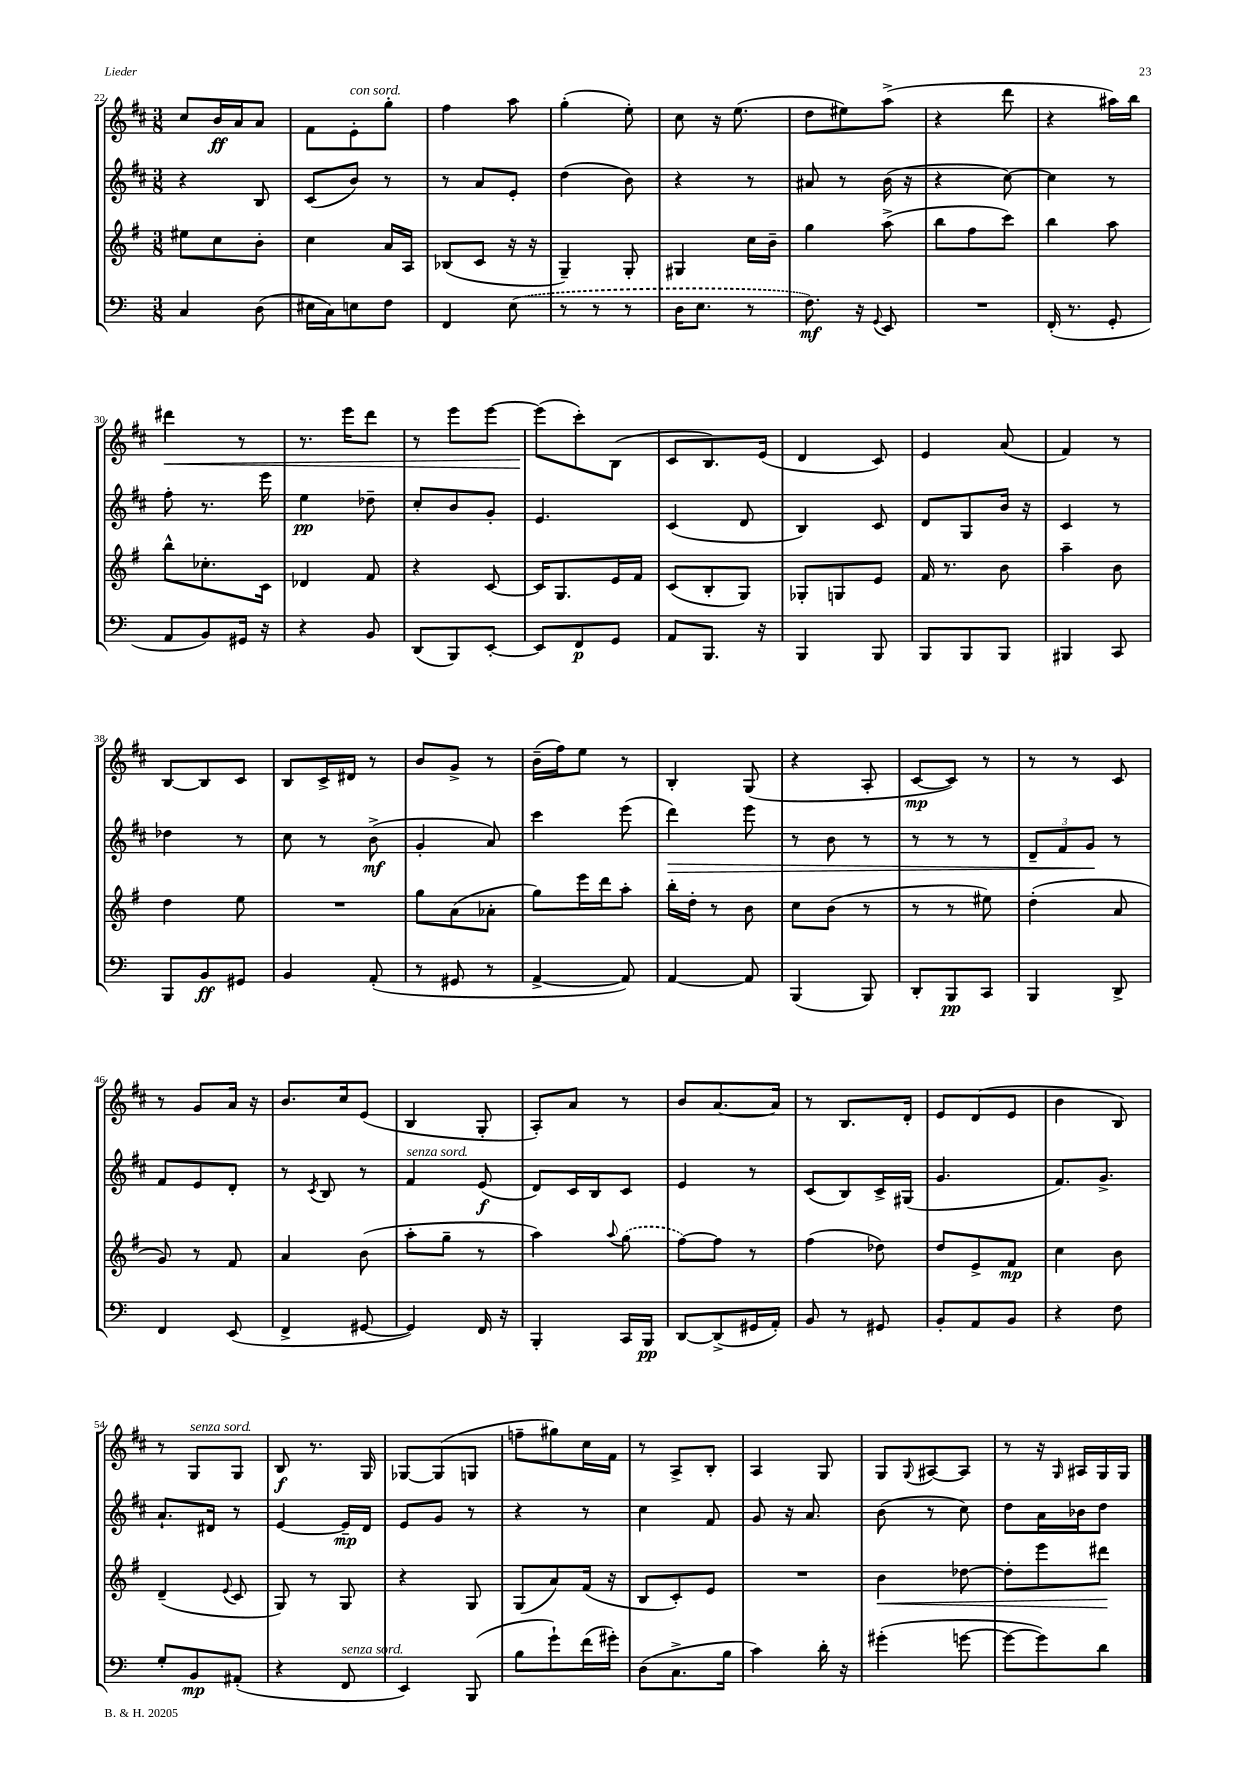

**kern	**dynam	**kern	**dynam	**kern	**dynam	**kern	**dynam
*part4	*part4	*part3	*part3	*part2	*part2	*part1	*part1
*staff4	*staff4	*staff3	*staff3	*staff2	*staff2	*staff1	*staff1
*clefF4	*	*clefG2	*	*clefG2	*	*clefG2	*
*k[]	*	*k[f#]	*	*k[f#c#]	*	*k[f#c#]	*
*M3/8	*	*M3/8	*	*M3/8	*	*M3/8	*
=22	=22	=22	=22	=22	=22	=22	=22
4C/	.	8ee#X\L	.	4r	.	8cc#/L	.
.	.	8cc\	.	.	.	16b/L	ff
.	.	.	.	.	.	16a/J	.
(8D\	.	8b'\J	.	8B/	.	8a/J	.
=23	=23	=23	=23	=23	=23	=23	=23
16E#X\LL	.	4cc\	.	(8c#/L	.	8f#\L	.
16C\J)	.	.	.	.	.	.	.
!	!	!	!	!	!	!LO:TX:a:i:t=con sord.	!
8En\	.	.	.	8b/J)	.	8e'\	.
8F\J	.	16a/LL	.	8r	.	8gg'\J	.
.	.	16A/JJ	.	.	.	.	.
=24	=24	=24	=24	=24	=24	=24	=24
4FF/	.	(8B-X/L	.	8r	.	4ff#\	.
.	.	8c/J	.	8a/L	.	.	.
(8E\	.	16r	.	8e'/J	.	8aa\	.
.	.	16r	.	.	.	.	.
=25	=25	=25	=25	=25	=25	=25	=25
8r	.	4G~/)	.	(4dd\	.	(4gg'\	.
8r	.	.	.	.	.	.	.
8r	.	8G'/	.	8b\)	.	8ee'\)	.
=26	=26	=26	=26	=26	=26	=26	=26
16D\KL	.	4G#X/	.	4r	.	8cc#\	.
8.E\J	.	.	.	.	.	.	.
.	.	.	.	.	.	16r	.
.	.	.	.	.	.	(8.ee\	.
8r	.	16cc\LL	.	8r	.	.	.
.	.	16b~\JJ	.	.	.	.	.
=27	=27	=27	=27	=27	=27	=27	=27
8.F\)	mf	4gg\	.	8a#X/	.	8dd\L	.
.	.	.	.	8r	.	8ee#X\)	.
16r	.	.	.	.	.	.	.
8qqGG/	.	.	.	.	.	.	.
8EE/	.	(8aa^\	.	(16b\	.	(8aa^\J	.
.	.	.	.	16r	.	.	.
=28	=28	=28	=28	=28	=28	=28	=28
4.r	.	8bb\L	.	4r	.	4r	.
.	.	8ff#\	.	.	.	.	.
.	.	8ccc\J)	.	[8cc#\)	.	8ddd\	.
=29	=29	=29	=29	=29	=29	=29	=29
(16FF'/	.	4bb\	.	4cc#\]	.	4r	.
8.r	.	.	.	.	.	.	.
8GG'/	.	8aa\	.	8r	.	16aa#X\LL)	.
.	.	.	.	.	.	16bb\JJ	.
!!LO:LB:g=z
=30	=30	=30	=30	=30	=30	=30	=30
!	!	!	!	!	!	!	!LO:HP:b
8AA/L	.	8bb^^\L	.	8ff#'\	.	4ddd#X\	<
8BB/)	.	8.cc-X'\	.	8.r	.	.	.
16GG#X/Jk	.	.	.	.	.	8r	.
16r	.	16c\Jk	.	16eee\	.	.	.
=31	=31	=31	=31	=31	=31	=31	=31
4r	.	4d-X/	.	4ee\	pp	8.r	.
.	.	.	.	.	.	16eee\KL	.
8BB/	.	8f#/	.	8dd-X~\	.	8ddd\J	.
=32	=32	=32	=32	=32	=32	=32	=32
(8DD/L	.	4r	.	8cc#'/L	.	8r	.
8BBB/)	.	.	.	8b/	.	8eee\L	.
[8EE'/J	.	[8c/	.	8g'/J	.	[8eee\J	.
=33	=33	=33	=33	=33	=33	=33	=33
8EE/L]	.	16c/KL]	.	4.e/	.	(8eee\L]	.
.	.	8.G/	.	.	.	.	.
8FF/	p	.	.	.	.	8ccc#'\)	[
8GG/J	.	16e/L	.	.	.	(8B\J	.
.	.	16f#/JJ	.	.	.	.	.
=34	=34	=34	=34	=34	=34	=34	=34
8AA/L	.	(8c/L	.	(4c#/	.	8c#/L	.
8.BBB/J	.	8B'/	.	.	.	8.B/)	.
.	.	8G/J)	.	8d/	.	.	.
16r	.	.	.	.	.	(16e/Jk	.
=35	=35	=35	=35	=35	=35	=35	=35
4BBB/	.	8G-X'/L	.	4B/)	.	4d/	.
.	.	8Gn/	.	.	.	.	.
8BBB/	.	8e/J	.	8c#/	.	8c#/)	.
=36	=36	=36	=36	=36	=36	=36	=36
8BBB/L	.	16f#/	.	8d/L	.	4e/	.
.	.	8.r	.	.	.	.	.
8BBB/	.	.	.	8G/	.	.	.
8BBB/J	.	8b\	.	16b/Jk	.	(8a/	.
.	.	.	.	16r	.	.	.
=37	=37	=37	=37	=37	=37	=37	=37
4BBB#X/	.	4aa~\	.	4c#/	.	4f#/)	.
8CC/	.	8b\	.	8r	.	8r	.
!!LO:LB:g=z
=38	=38	=38	=38	=38	=38	=38	=38
8BBB/L	.	4dd\	.	4dd-X\	.	[8B/L	.
8BB/	ff	.	.	.	.	8B/]	.
8GG#X/J	.	8ee\	.	8r	.	8c#/J	.
=39	=39	=39	=39	=39	=39	=39	=39
4BB/	.	4.r	.	8cc#\	.	8B/L	.
.	.	.	.	8r	.	16c#^/L	.
.	.	.	.	.	.	16d#X/JJ	.
(8AA'/	.	.	.	(8b^\	mf	8r	.
=40	=40	=40	=40	=40	=40	=40	=40
8r	.	8gg\L	.	4g'/	.	8b/L	.
8GG#X/	.	(8a\	.	.	.	8g^/J	.
8r	.	8a-X'\J	.	8a/)	.	8r	.
=41	=41	=41	=41	=41	=41	=41	=41
[4AA^/	.	8gg\L)	.	4ccc#\	.	(16b~\LL	.
.	.	.	.	.	.	16ff#\J)	.
.	.	16eee\L	.	.	.	8ee\J	.
.	.	16ddd\J	.	.	.	.	.
8AA/])	.	8aa'\J	.	(8eee\	.	8r	.
=42	=42	=42	=42	=42	=42	=42	=42
!	!	!	!	!	!LO:HP:b	!	!
[4AA/	.	16bb'\LL	.	4ddd\)	>	4B'/	.
.	.	16dd'\JJ	.	.	.	.	.
.	.	8r	.	.	.	.	.
8AA/]	.	8b\	.	8eee\	.	(8G/	.
=43	=43	=43	=43	=43	=43	=43	=43
(4BBB/	.	8cc\L	.	8r	.	4r	.
.	.	(8b\J	.	8b\	.	.	.
8BBB/)	.	8r	.	8r	.	8A'/	.
=44	=44	=44	=44	=44	=44	=44	=44
8DD'/L	.	8r	.	8r	.	[8c#/L	mp
8BBB/	pp	8r	.	8r	.	8c#/J])	.
8CC/J	.	8ee#X\)	.	8r	.	8r	.
=45	=45	=45	=45	=45	=45	=45	=45
4BBB/	.	(4dd'\	.	12d~/L	.	8r	.
.	.	.	.	12f#/	.	.	.
.	.	.	.	.	.	8r	.
.	.	.	.	12g/J	.	.	.
8DD^/	.	8a/	.	8r	]	8c#/	.
!!LO:LB:g=z
=46	=46	=46	=46	=46	=46	=46	=46
4FF/	.	8g/)	.	8f#/L	.	8r	.
.	.	8r	.	8e/	.	8g/L	.
(8EE/	.	8f#/	.	8d'/J	.	16a/Jk	.
.	.	.	.	.	.	16r	.
=47	=47	=47	=47	=47	=47	=47	=47
4FF^/	.	4a/	.	8r	.	8.b/L	.
.	.	.	.	8qc#/	.	.	.
.	.	.	.	8B/	.	.	.
.	.	.	.	.	.	16cc#/k	.
[8GG#X/	.	(8b\	.	8r	.	(8e/J	.
=48	=48	=48	=48	=48	=48	=48	=48
!	!	!	!	!LO:TX:a:i:t=senza sord.	!	!	!
4GG#/])	.	8aa'\L	.	4f#/	.	4B/	.
.	.	8gg~\J	.	.	.	.	.
16FF/	.	8r	.	(8e/	f	8G'/	.
16r	.	.	.	.	.	.	.
=49	=49	=49	=49	=49	=49	=49	=49
4BBB'/	.	4aa\)	.	8d/L)	.	8A'/L)	.
.	.	.	.	16c#/L	.	8a/J	.
.	.	.	.	16B/J	.	.	.
.	.	8qqaa/	.	.	.	.	.
16CC/LL	.	(8gg\	.	8c#/J	.	8r	.
16BBB/JJ	pp	.	.	.	.	.	.
=50	=50	=50	=50	=50	=50	=50	=50
[8DD/L	.	[8ff#\L)	.	4e/	.	8b/L	.
(8DD^/]	.	8ff#\J]	.	.	.	[8.a/	.
16GG#X/L	.	8r	.	8r	.	.	.
16AA'/JJ)	.	.	.	.	.	16a/Jk]	.
=51	=51	=51	=51	=51	=51	=51	=51
8BB/	.	(4ff#\	.	(8c#/L	.	8r	.
8r	.	.	.	8B/)	.	8.B/L	.
8GG#X/	.	8dd-X\)	.	16c#^/L	.	.	.
.	.	.	.	(16G#X/JJ	.	16d'/Jk	.
=52	=52	=52	=52	=52	=52	=52	=52
8BB'/L	.	8dd/L	.	4.g/	.	8e/L	.
8AA/	.	8e^/	.	.	.	(8d/	.
8BB/J	.	8f#/J	mp	.	.	8e/J	.
=53	=53	=53	=53	=53	=53	=53	=53
4r	.	4cc\	.	8.f#/L)	.	4b\	.
.	.	.	.	8.g^/J	.	.	.
8F\	.	8b\	.	.	.	8B/)	.
!!LO:LB:g=z
=54	=54	=54	=54	=54	=54	=54	=54
8G'/L	.	(4d~/	.	8.a`/L	.	8r	.
!	!	!	!	!	!	!LO:TX:a:i:t=senza sord.	!
8BB/	mp	.	.	.	.	8G/L	.
.	.	.	.	16d#X/Jk	.	.	.
.	.	8qqe/	.	.	.	.	.
(8AA#X'/J	.	8c/	.	8r	.	8G/J	.
=55	=55	=55	=55	=55	=55	=55	=55
4r	.	8G/)	.	[4e/	.	8B/	f
.	.	8r	.	.	.	8.r	.
!LO:TX:a:i:t=senza sord.	!	!	!	!	!	!	!
8FF/	.	8G/	.	16e~/LL]	mp	.	.
.	.	.	.	16d/JJ	.	16G/	.
=56	=56	=56	=56	=56	=56	=56	=56
4EE/)	.	4r	.	8e/L	.	[8G-X/L	.
.	.	.	.	8g/J	.	(8G-/]	.
(8BBB/	.	8G/	.	8r	.	8Gn/J	.
=57	=57	=57	=57	=57	=57	=57	=57
8B\L	.	(8G/L	.	4r	.	8ffn~\L	.
8g`\)	.	8a/)	.	.	.	8gg#X\)	.
(16f\L	.	(16f#/Jk	.	8r	.	16cc#\L	.
16g#X'\JJ)	.	16r	.	.	.	16f#\JJ	.
=58	=58	=58	=58	=58	=58	=58	=58
(8D\L	.	8B/L	.	4cc#\	.	8r	.
8.C^\	.	8c'/)	.	.	.	8A^/L	.
.	.	8e/J	.	8f#/	.	8B'/J	.
16B\Jk	.	.	.	.	.	.	.
=59	=59	=59	=59	=59	=59	=59	=59
4c\)	.	4.r	.	8g/	.	4A/	.
.	.	.	.	16r	.	.	.
.	.	.	.	8.a/	.	.	.
16d'\	.	.	.	.	.	8G/	.
16r	.	.	.	.	.	.	.
=60	=60	=60	=60	=60	=60	=60	=60
!	!	!	!LO:HP:b	!	!	!	!
(4g#X'\	.	4b\	<	(8b\	.	8G/L	.
.	.	.	.	.	.	8qqG/	.
.	.	.	.	8r	.	[8A#X/	.
[8gn\	.	[8dd-X\	.	8cc#\)	.	8A#/J]	.
=61	=61	=61	=61	=61	=61	=61	=61
8g\L_	.	8dd-'\L]	.	8dd\L	.	8r	.
8g\])	.	8eee\	.	16a\L	.	16r	.
.	.	.	.	.	.	16qqG/	.
.	.	.	.	16b-X\J	.	16A#X/LL	.
8d\J	.	8ddd#X\J	.	8dd\J	.	16G/	.
.	.	.	.	.	.	16G/JJ	.
.	.	.	[	.	.	.	.
==	==	==	==	==	==	==	==
*-	*-	*-	*-	*-	*-	*-	*-
